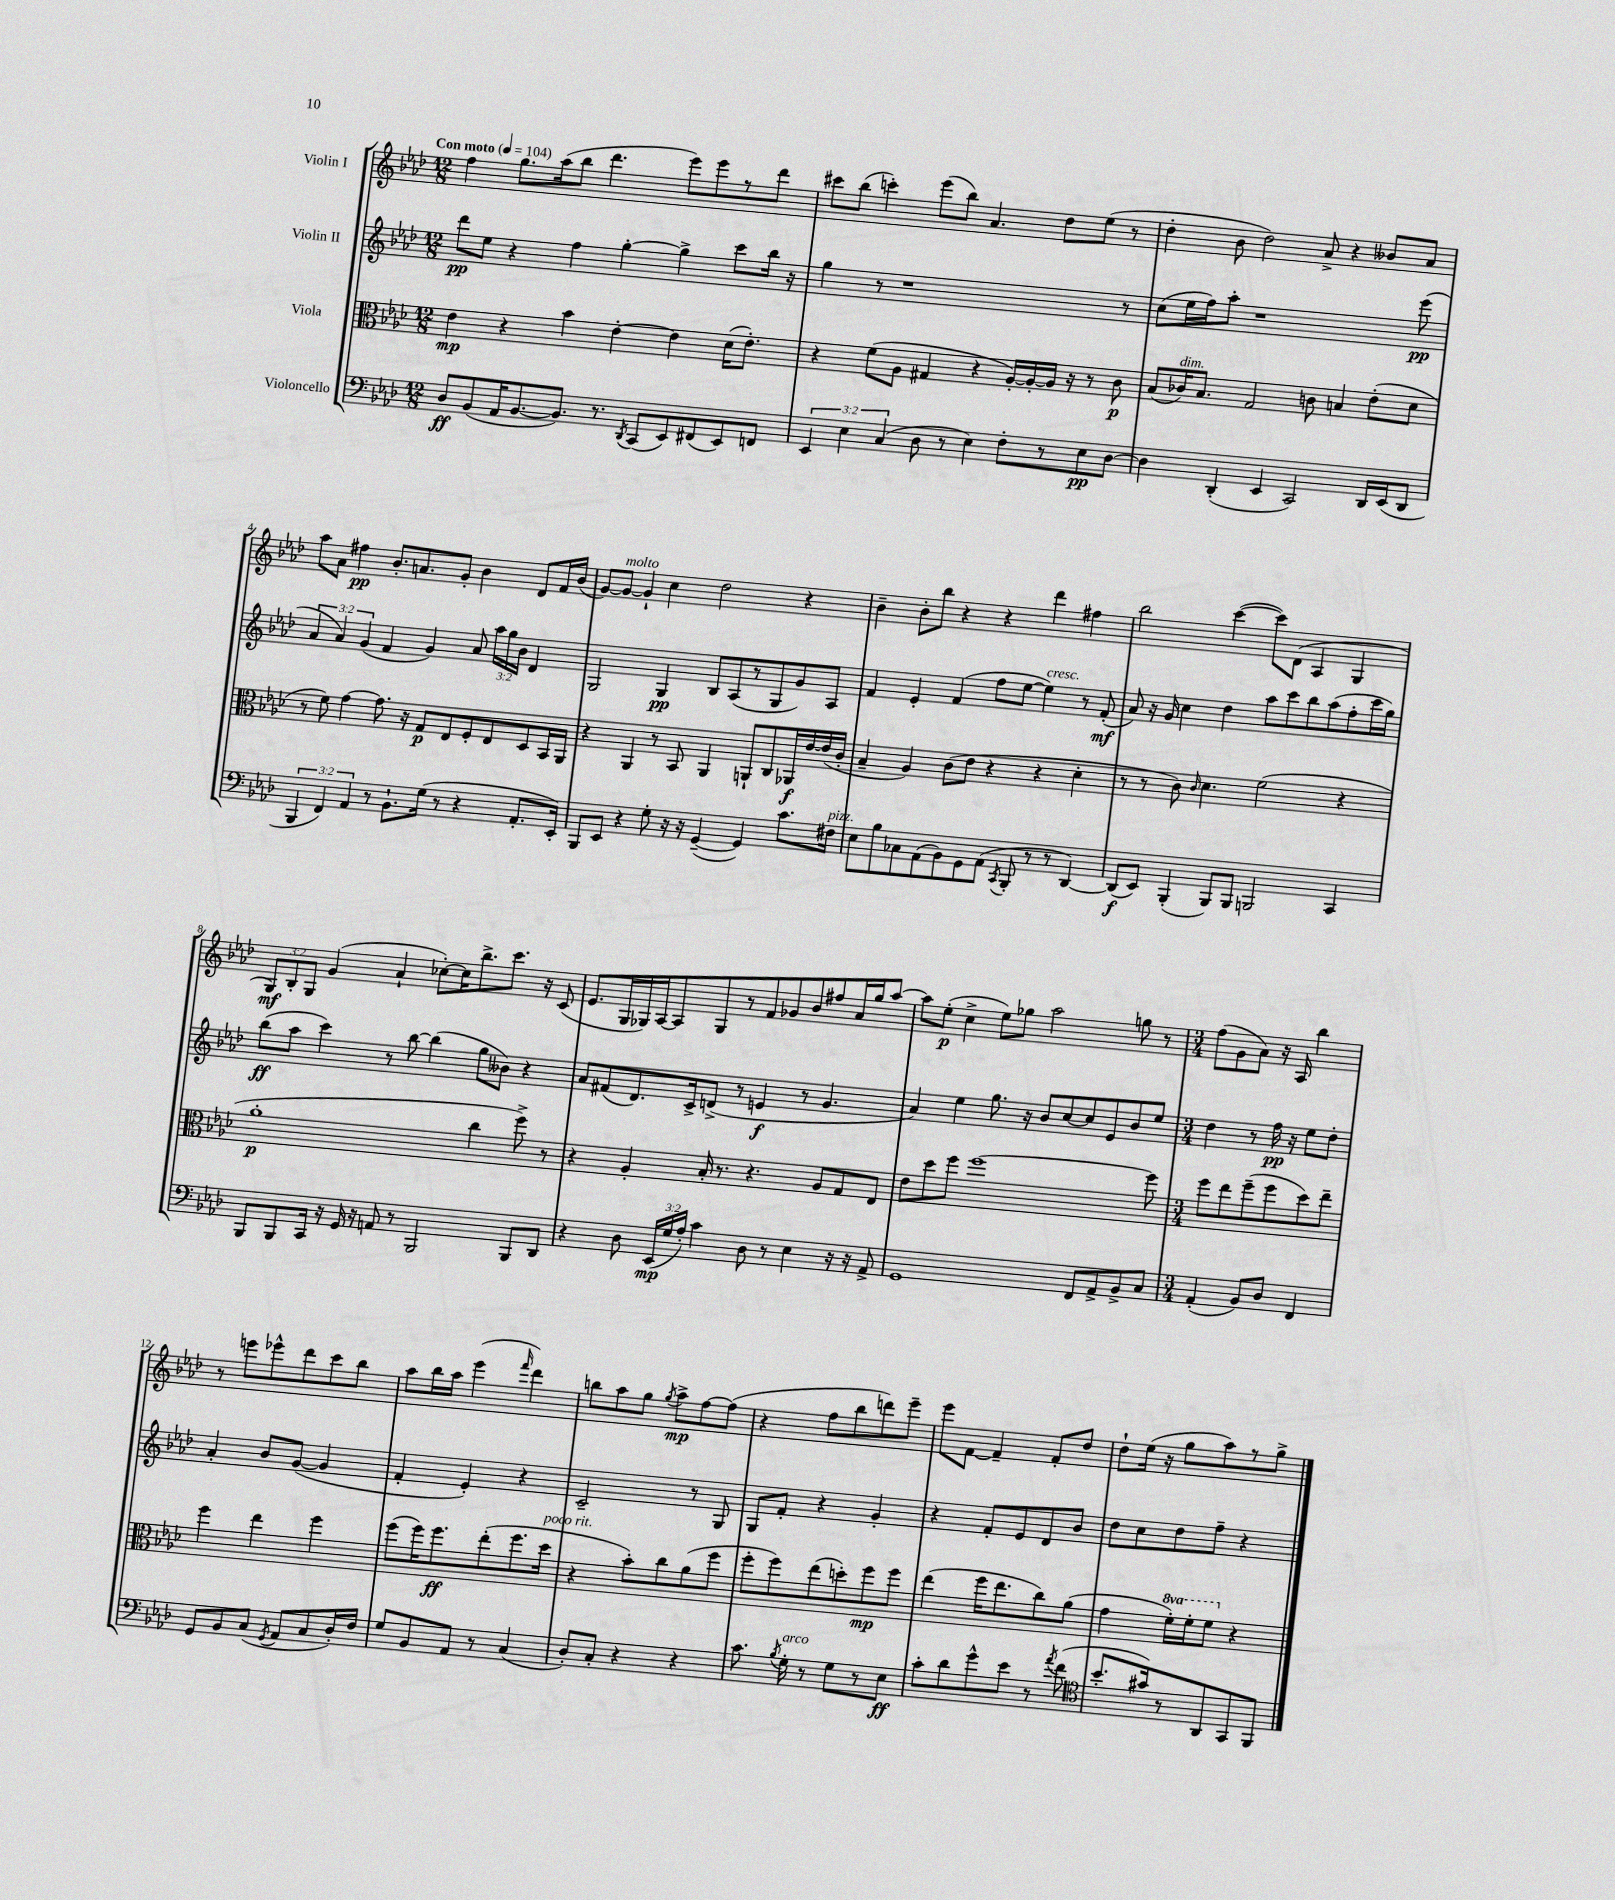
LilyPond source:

<<
\new StaffGroup <<
\new Staff = "s0" \with { instrumentName = "Violin I" } {
    \clef treble \key aes \major \numericTimeSignature \time 12/8 \override Staff.TupletNumber.text = #tuplet-number::calc-fraction-text \tempo "Con moto" 4 = 104
    \autoBeamOff f''4 g''8.[ aes''16( bes''8] des'''4. ees'''8[) ees'''8 r8 des'''8] |
    cis'''8[ bes''8]( c'''4-.) ees'''8[( bes''8]) aes'4. des''8[ ees''8]( r8 |
    des''4-. bes'8 des''2) aes'8-> r4 beses'8[ aes'8] |
    aes''8[ aes'8] fis''4\pp bes'8.[-. a'8. g'8]-. bes'4 des'8[ f'16 bes'16]( |
    g'8[~) g'8]~^\markup { \italic "molto" } g'4-! c''4 des''2 r4 |
    bes'4-- bes'8[-. bes''8] r4 r4 des'''4 fis''4 |
    bes''2 c'''4~( c'''8[) des'8]( aes4 g4 |
    \tuplet 3/2 { g8[\mf) bes8-. g8] } g'4( aes'4-! ces''8[~-.) ces''16 bes''8.-> c'''8.] r16 c'8( |
    ees'8.[ g16 ges16) aes16~ aes8 ges8 r8 f'8 ges'8 bes'8 fis''8 aes'16 g''16 aes''8]~ |
    aes''8[ ees''8]-.\p( c''4-> ees''8[) ges''8] aes''2 g''8 r8 |
    \numericTimeSignature \time 3/4 f''8[( g'8 aes'8]) r16 aes16 bes''4 |
    r8 e'''8[ ees'''8-^ des'''8 c'''8 bes''8] |
    aes''8[ bes''16 aes''16] ees'''4( \grace { f'''16 } des'''4) |
    b''8[ aes''8 g''8] \acciaccatura { g''8 } aes''8[->\mp f''8~ f''8]( |
    r4 f''8[ bes''8 d'''8) ees'''8]-- |
    ees'''8[ f'8]~ f'4-- f'8[-. des''8] |
    des''8[-! ees''16]( r16 g''8[ aes''8) r8 g''8]-> \bar "|." |
}
\new Staff = "s1" \with { instrumentName = "Violin II" } {
    \clef treble \key aes \major \numericTimeSignature \time 12/8 \override Staff.TupletNumber.text = #tuplet-number::calc-fraction-text
    \autoBeamOff des'''8[\pp ees''8] r4 f''4 g''4~-. g''4-> c'''8[ bes''16] r16 |
    g''4 r8 r1 r8 |
    c''8[( ees''16 f''16) aes''8]-. r1 ees'''8\pp( |
    \tuplet 3/2 { aes'4 aes'4) g'4( } f'4 g'4) aes'8 \tuplet 3/2 { aes''16[ g''16 bes'16] } des'4 |
    g2 g4\pp bes8[ aes8( r8 g8 g'8) aes8] |
    f'4 ees'4-. f'4( f''8[ ees''8]~ ees''4^\markup { \italic "cresc." }) r8 f'8-.\mf( |
    aes'8) r16 g'16 c''4 des''4 aes''8[ c'''8 bes''8 aes''8( f''8-. c'''16 g''16]) |
    bes''8[\ff( aes''8] c'''4) r8 bes''8~ bes''4( g''8[ beses'8]) r4 |
    aes'8[ fis'8( des'8.) c'16-> d'8]->( r8 e'4\f r8 g'4. |
    aes'4) ees''4 g''8. r16 bes'8[ c''8~ c''8 ees'8 bes'8 ees''8] |
    \numericTimeSignature \time 3/4 des''4 r8 f''16\pp r16 ees''8[ des''8]-. |
    aes'4-. bes'8[ g'8]~( g'4 |
    f'4-. ees'4-.) r4 |
    c'2-- r8 g8 |
    g8[ f'8]-. r4 g'4-. |
    r4 f'8[-. ees'8 des'8 bes'8] |
    des''8[ c''8 des''8 f''8]-- r4 \bar "|." |
}
\new Staff = "s2" \with { instrumentName = "Viola" } {
    \clef alto \key aes \major \numericTimeSignature \time 12/8 \set Staff.ottavationMarkups = #ottavation-simple-ordinals
    \autoBeamOff ees'4\mp r4 bes'4 ees'4~-. ees'4 des'16[( ees'8.]-.) |
    r4 f'8[( aes8] gis4 r4 aes16[~-.) aes16~-. aes16] r16 r8 c'8\p |
    bes8[( ces'16^\markup { \italic "dim." }) bes8.] g2 c'8 b4 ees'8[-.( des'8] |
    r8 f'8) g'4~ g'8. r16 g8[\p ees8 f8-. ees8 des8 bes,16 aes,16] |
    r4 aes,4 r8 bes,8 aes,4 a,8[-! c8 aes,16\f ees'16~ ees'16( c'16]-. |
    bes4-- aes4) c'8[( ees'8] r4 r4 des'4-. |
    r8 r8 c'8) \grace { c'16 } des'4. f'2( r4 |
    aes'1-.\p c''4 f''8->) r8 |
    r4 aes4-. bes16-. r8. r4. aes8[ g8 ees8] |
    ees'8[ des''8 f''8] f''1~ f''8 |
    \numericTimeSignature \time 3/4 f''8[ ees''8 f''8--( f''8 des''8) ees''8]-- |
    f''4 ees''4 f''4 |
    f''8[( f''16) f''8.\ff ees''8-.( f''8. des''16]^\markup { \italic "poco rit." } |
    r4 bes'8[-.) c''8 aes'8( f''8] |
    f''8[-. f''8) ees''8( d''8-.) f''8\mp f''8] |
    ees''4( f''16[ ees''8. c''8) aes'8]( |
    g'4 \ottava #1 f''16[-.) f''16-. f''8] \ottava #0 r4 \bar "|." |
}
\new Staff = "s3" \with { instrumentName = "Violoncello" } {
    \clef bass \key aes \major \numericTimeSignature \time 12/8 \override Staff.TupletNumber.text = #tuplet-number::calc-fraction-text
    \autoBeamOff des8[\ff bes,8( aes,16 bes,8.~ bes,8.]) r8. \acciaccatura { des,8 } c,8[( ees,8) fis,8( ees,8) f,8] |
    \tuplet 3/2 { ees,4 ees4 c4( } des8 r8 ees4) f8[-. r8 ees8\pp des8]~ |
    des4 des,4-.( ees,4 c,2) des,16[ ees,16( des,8] |
    \tuplet 3/2 { bes,,4 f,4) aes,4 } r8 bes,8.[-! g16]( r8 r4 aes,8.[-. ees,16]-.) |
    bes,,8[ ees,8] r4 g8-. r16 r16 g,4~--( g,4) c'8.[ fis16]^\markup { \italic "pizz." } |
    ees8[ bes8 ces8 aes,8( bes,8) g,8 aes,8]( \acciaccatura { c,8 } bes,,8-. r8 r8 des,4~) |
    des,8[\f( ees,8]) bes,,4-.( bes,,8[) bes,,8] b,,2 c,4 |
    bes,,8[ bes,,8 c,16] r16 g,16 r16 a,8 r8 bes,,2 bes,,8[ des,8] |
    r4 des8 \tuplet 3/2 { ees,16[\mp( g16 aes16]-.) } c'4 des8 r8 ees4 r16 r16 aes,8-> |
    g,1 f,8[ aes,8-> bes,8-> c8] |
    \numericTimeSignature \time 3/4 aes,4-.( bes,8[) des8] f,4 |
    g,8[ bes,8 c8]( \acciaccatura { g,8 } aes,8[ c8 des16-.) f16] |
    g8[ bes,8 aes,8] r8 c4( |
    des8[-.) c8]-. r4 r4 |
    c'8. \acciaccatura { bes8 } g16-.^\markup { \italic "arco" } r8 g8[ r8 ees8]\ff |
    c'8[-. des'8 g'8-^ ees'8] r8 \acciaccatura { aes'8 } f'8( |
    \clef tenor bes'8.[-. gis'16) r8 aes,8 g,8 f,8] \bar "|." |
}
>>
>>
